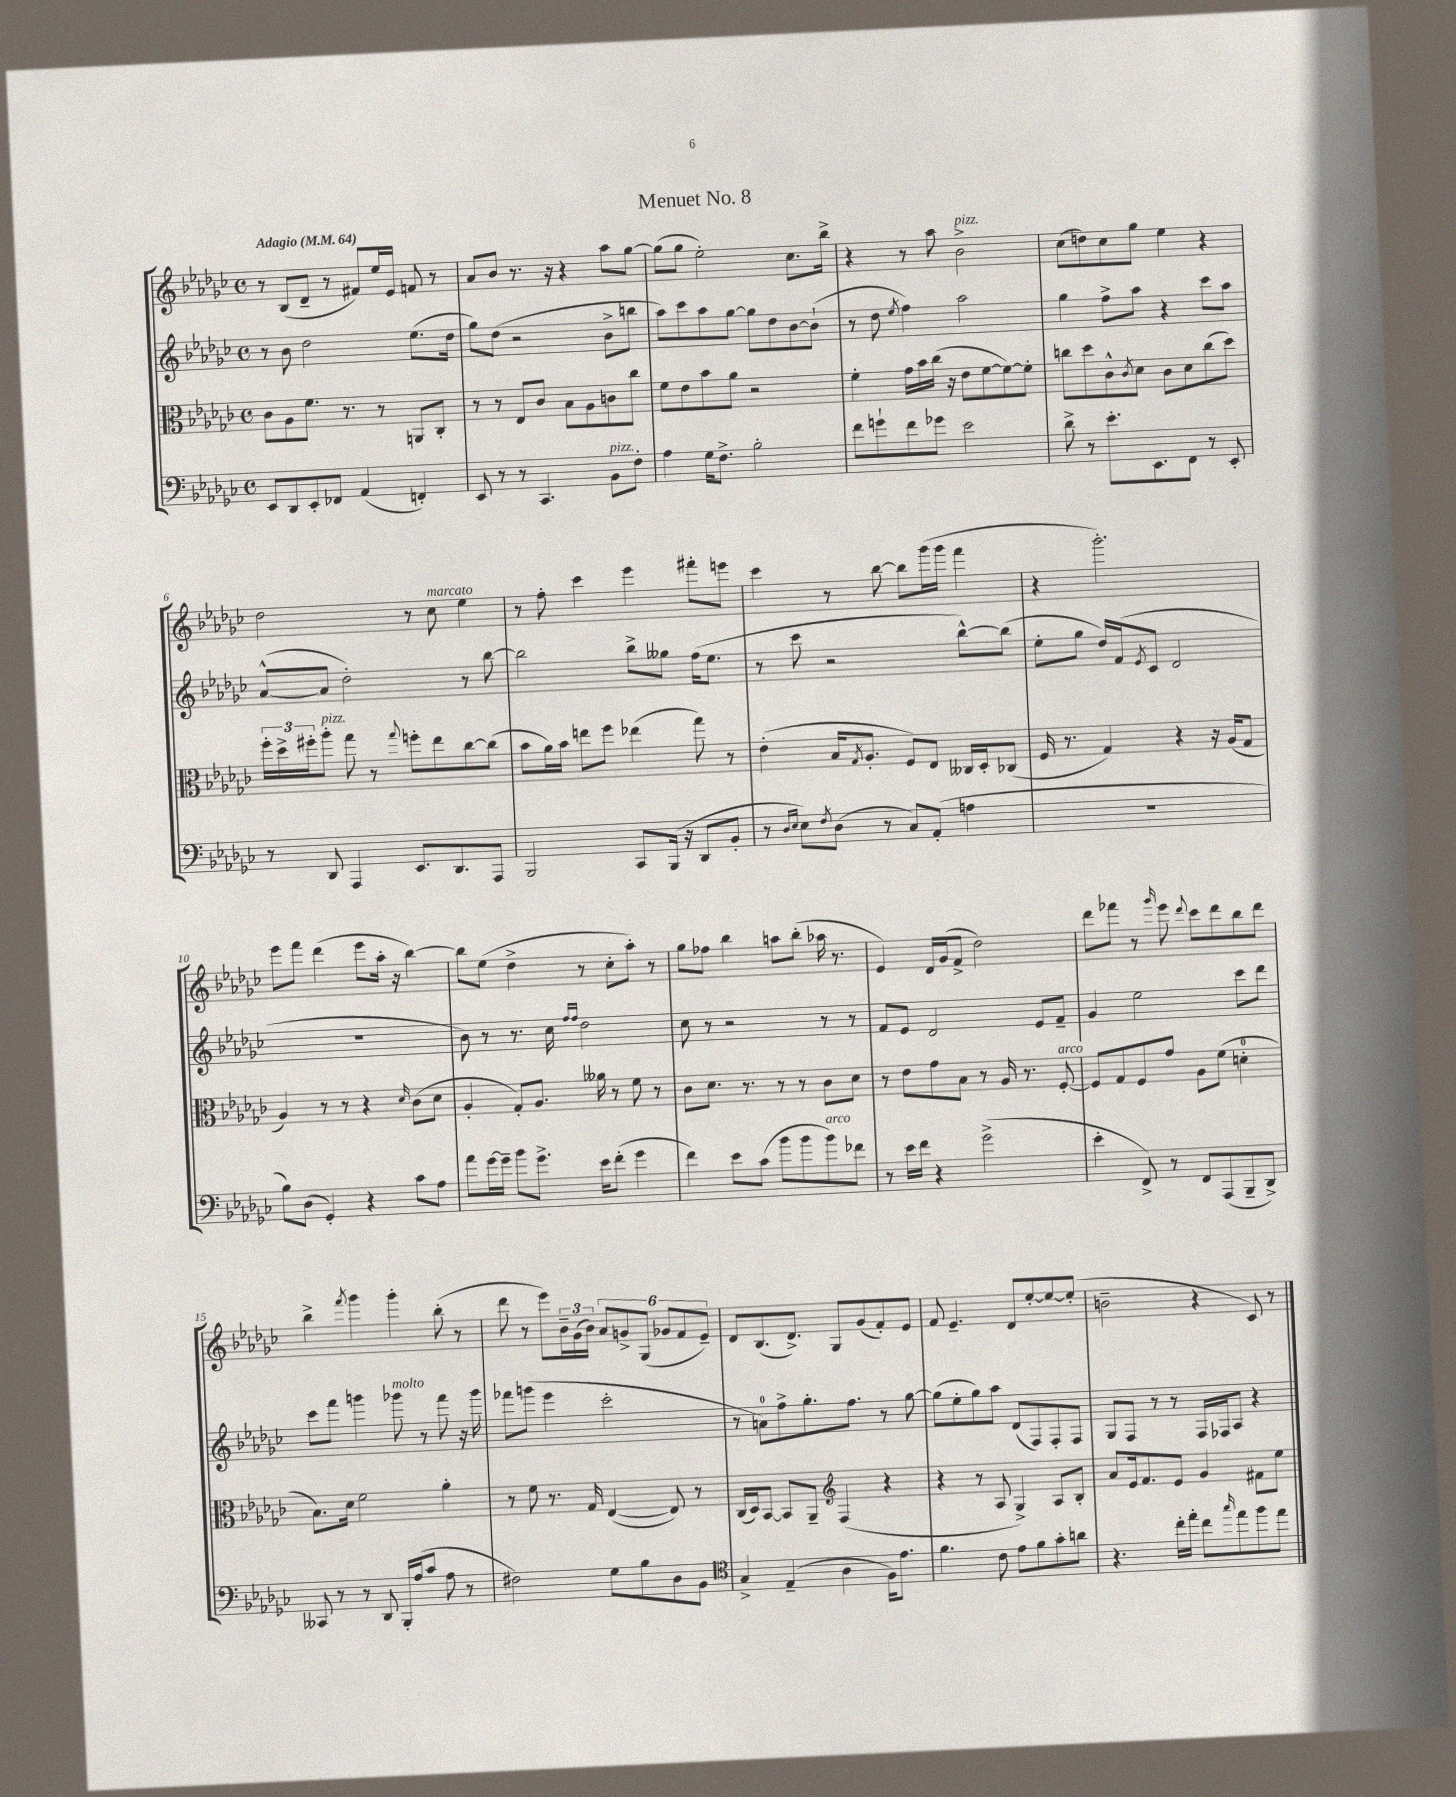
\header { title = "Menuet No. 8" }
<<
\new StaffGroup <<
\new Staff = "s0" {
    \clef treble \key ges \major \defaultTimeSignature \time 4/4 \tempo "Adagio" 4 = 64
    r8 bes8( des'8-- r8 fis'8) ees''16 ees'16 f'8 r8 |
    aes'8 bes'8 r8. r16 r4 aes''8 ges''8~ |
    ges''8( ges''8 ees''2-.) ces''8. bes''16-> |
    r4 r8 aes''8 bes'2->^\markup { \italic "pizz." } |
    ces''8( d''8) ces''8 ges''8 ees''4 r4 |
    des''2 r8 ces''8^\markup { \italic "marcato" } ees''4 |
    r8 f''8-. ces'''4 ees'''4 fis'''8-. e'''8 |
    ces'''4 r8 bes''8~ bes''8 ges'''16( ges'''16 f'''4 |
    r4 ges'''2.-.) |
    ees'''8 f'''8 des'''4( ees'''8 aes''16-. r16 bes''4~) |
    bes''8 ees''8( des''4-> r8 ces''8-. aes''8-.) r8 |
    ges''8 fes''8 bes''4 a''8 bes''8-.( aes''16 r8. |
    ees'4) des'16 ges'16( f'8-> des''2) |
    des'''8 fes'''8 r8 \grace { ges'''16 } ees'''8 \appoggiatura { des'''8 } ces'''8 des'''8 bes''8 des'''8 |
    bes''4-> \acciaccatura { f'''8 } ges'''4 ges'''4-. bes''8-.( r8 |
    des'''8 r8 ees'''8) \tuplet 3/2 { bes'16-- ges'16( bes'16) } \tuplet 6/4 { aes'8 g'8-> ges8( ges'8 f'8 ees'8--) } |
    des'8 bes8.( des'8.->) ges8 ges'8( f'8-.) ees'8 |
    f'8 ees'4.-- des'8 ees''8~-. ees''8~ ees''8-.( |
    b'2-- r4 ces'8) r8 \bar "|." |
}
\new Staff = "s1" {
    \clef treble \key ges \major \defaultTimeSignature \time 4/4
    r8 bes'8 des''2 ees''8.( des''16 |
    ges''8) des''8( r2 bes'8-> b''8 |
    aes''8) ces'''8 aes''8 ges''8~ ges''8 des''8 bes'8~ bes'8-!( |
    r8 des''8 \acciaccatura { ees''8 } f''4) aes''2 |
    ges''4 f''8-> aes''8 r4 ces'''8 aes''8 |
    aes'8~-^( aes'8 des''2-.) r8 bes''8~ |
    bes''2 bes''8-> geses''8 f''16( ees''8. |
    r8 ces'''8 r2 bes''8~-^) bes''8( |
    ees''8-. ges''8 des''16) f'16( \acciaccatura { ees'8 } ces'8 des'2 |
    R1 |
    bes'8) r8 r8. ces''16 \grace { f''16 f''16 } des''2 |
    ces''8 r8 r2 r8 r8 |
    f'8 ees'8 des'2 ees'8 f'8-- |
    ges'4 ees''2 ces'''8 des'''8 |
    ces'''8 f'''8 g'''4 ges'''8^\markup { \italic "molto" } r8 f'''8 r16 ges'''16 |
    fes'''8 g'''8( ees'''4 ces'''2-. |
    r8 a'8-0) f''8-> ges''8.-. f''8. r8 ges''8~ |
    ges''8( ees''8-. ges''8) aes''8 des'8( f8) f8-. f8 |
    ges8 f8 r8 r8 f16 fes16 aes8 r4 \bar "|." |
}
\new Staff = "s2" {
    \clef alto \key ges \major \defaultTimeSignature \time 4/4
    ces'8 aes8 f'8. r8. r8 a,8 ces8-. |
    r8 r8 ees8 ces'8 bes8 aes8 c'8 ces''8 |
    f'8 ees'8 bes'8 aes'8 r2 |
    f'4-. ges'16 bes'16 ces''16( r16 ees'8 f'8~ f'8~) f'8-. |
    c''8 des''8 ces'8-^ \acciaccatura { ces'8 } des'8 ces'8 des'8 c''8( des''8) |
    \tuplet 3/2 { f''16-. des''16-> fis''16-. } aes''8-.^\markup { \italic "pizz." } ges''8 r8 \appoggiatura { ges''8 } f''8-. ees''8 ces''8~ ces''8( |
    bes'8 aes'16) bes'16 e''8 f''8 ees''4( ges''8) r8 |
    ees'4-.( bes16 \acciaccatura { ges8 } aes8.-. f8) ees8 ceses16 des16-. ces8( |
    f16 r8. ges4) r4 r16 aes16( ges8 |
    aes4) r8 r8 r4 \grace { des'16 } ces'8( des'8 |
    aes4-. ges8-.) aes8. aeses'16 r8 f'8 r8 |
    ces'8 des'8. r8. r8 r8 ces'8 des'8 |
    r8 ees'8 ges'8 bes8 r8 aes16 r8. f8~-.^\markup { \italic "arco" } |
    f8 ges8 f8 ges'8 aes8 f'8( d'4-0-. |
    bes8.) des'16 f'2 aes'4-. |
    r8 f'8 r8. ges16 ees4~( ees8) r8 |
    ces16( des16) bes,8~ bes,8 aes,8-- \clef treble f4( r4 |
    r4 r8 aes8 ges4->) aes8 bes8-. |
    aes'8 ees'16 f'8. ees'8 ges'4 fis'8 ees''8 \bar "|." |
}
\new Staff = "s3" {
    \clef bass \key ges \major \defaultTimeSignature \time 4/4
    ees,8 des,8 ees,8-. fes,8 aes,4( f,4-.) |
    ees,8 r8 r8 ces,4. bes,8^\markup { \italic "pizz." } f8-. |
    aes4 ges16 f8.-> bes2-. |
    f'8 g'8-! f'8 ges'8 ees'2 |
    des'8-> r8 ees'8.-. ees,8. f,8 r8 ees,8-. |
    r8 des,8 aes,,4 ees,8. des,8. aes,,8 |
    bes,,2 ces,8 bes,,16( r16 des,8 bes,8-. |
    r8 \grace { des16 ees16 } ees8) \acciaccatura { f8 } des8( r8 ces8) aes,8-.( a4 |
    R1 |
    bes8) des8( ges,4-.) r4 ces'8 aes8 |
    aes'8 ges'16~ ges'16-- bes'8 ges'8.-> ees'16 f'8-.( ges'4 |
    f'4) ees'8 ces'8( bes'8 bes'8 bes'8^\markup { \italic "arco" }) fes'8 |
    r8 ees'16 f'16 r4 ges'2->( |
    ees'4-. f,8->) r8 f,8 aes,,8( bes,,8-- des,8->) |
    ceses,8 r8 r8 des,8 bes,,16-. aes16( ces'8 aes8 r8 |
    fis2) ges8 bes8 des8 bes,8 |
    \clef tenor ges4-> ees4--( aes4 f16) ees'8. |
    f'4. ces'8 ees'8 f'8 ges'8-. a'8 |
    r4. ces''16-. ees''16-. ces''8 \grace { ges''16 } ees''8 f''8 ees''8 \bar "|." |
}
>>
>>
